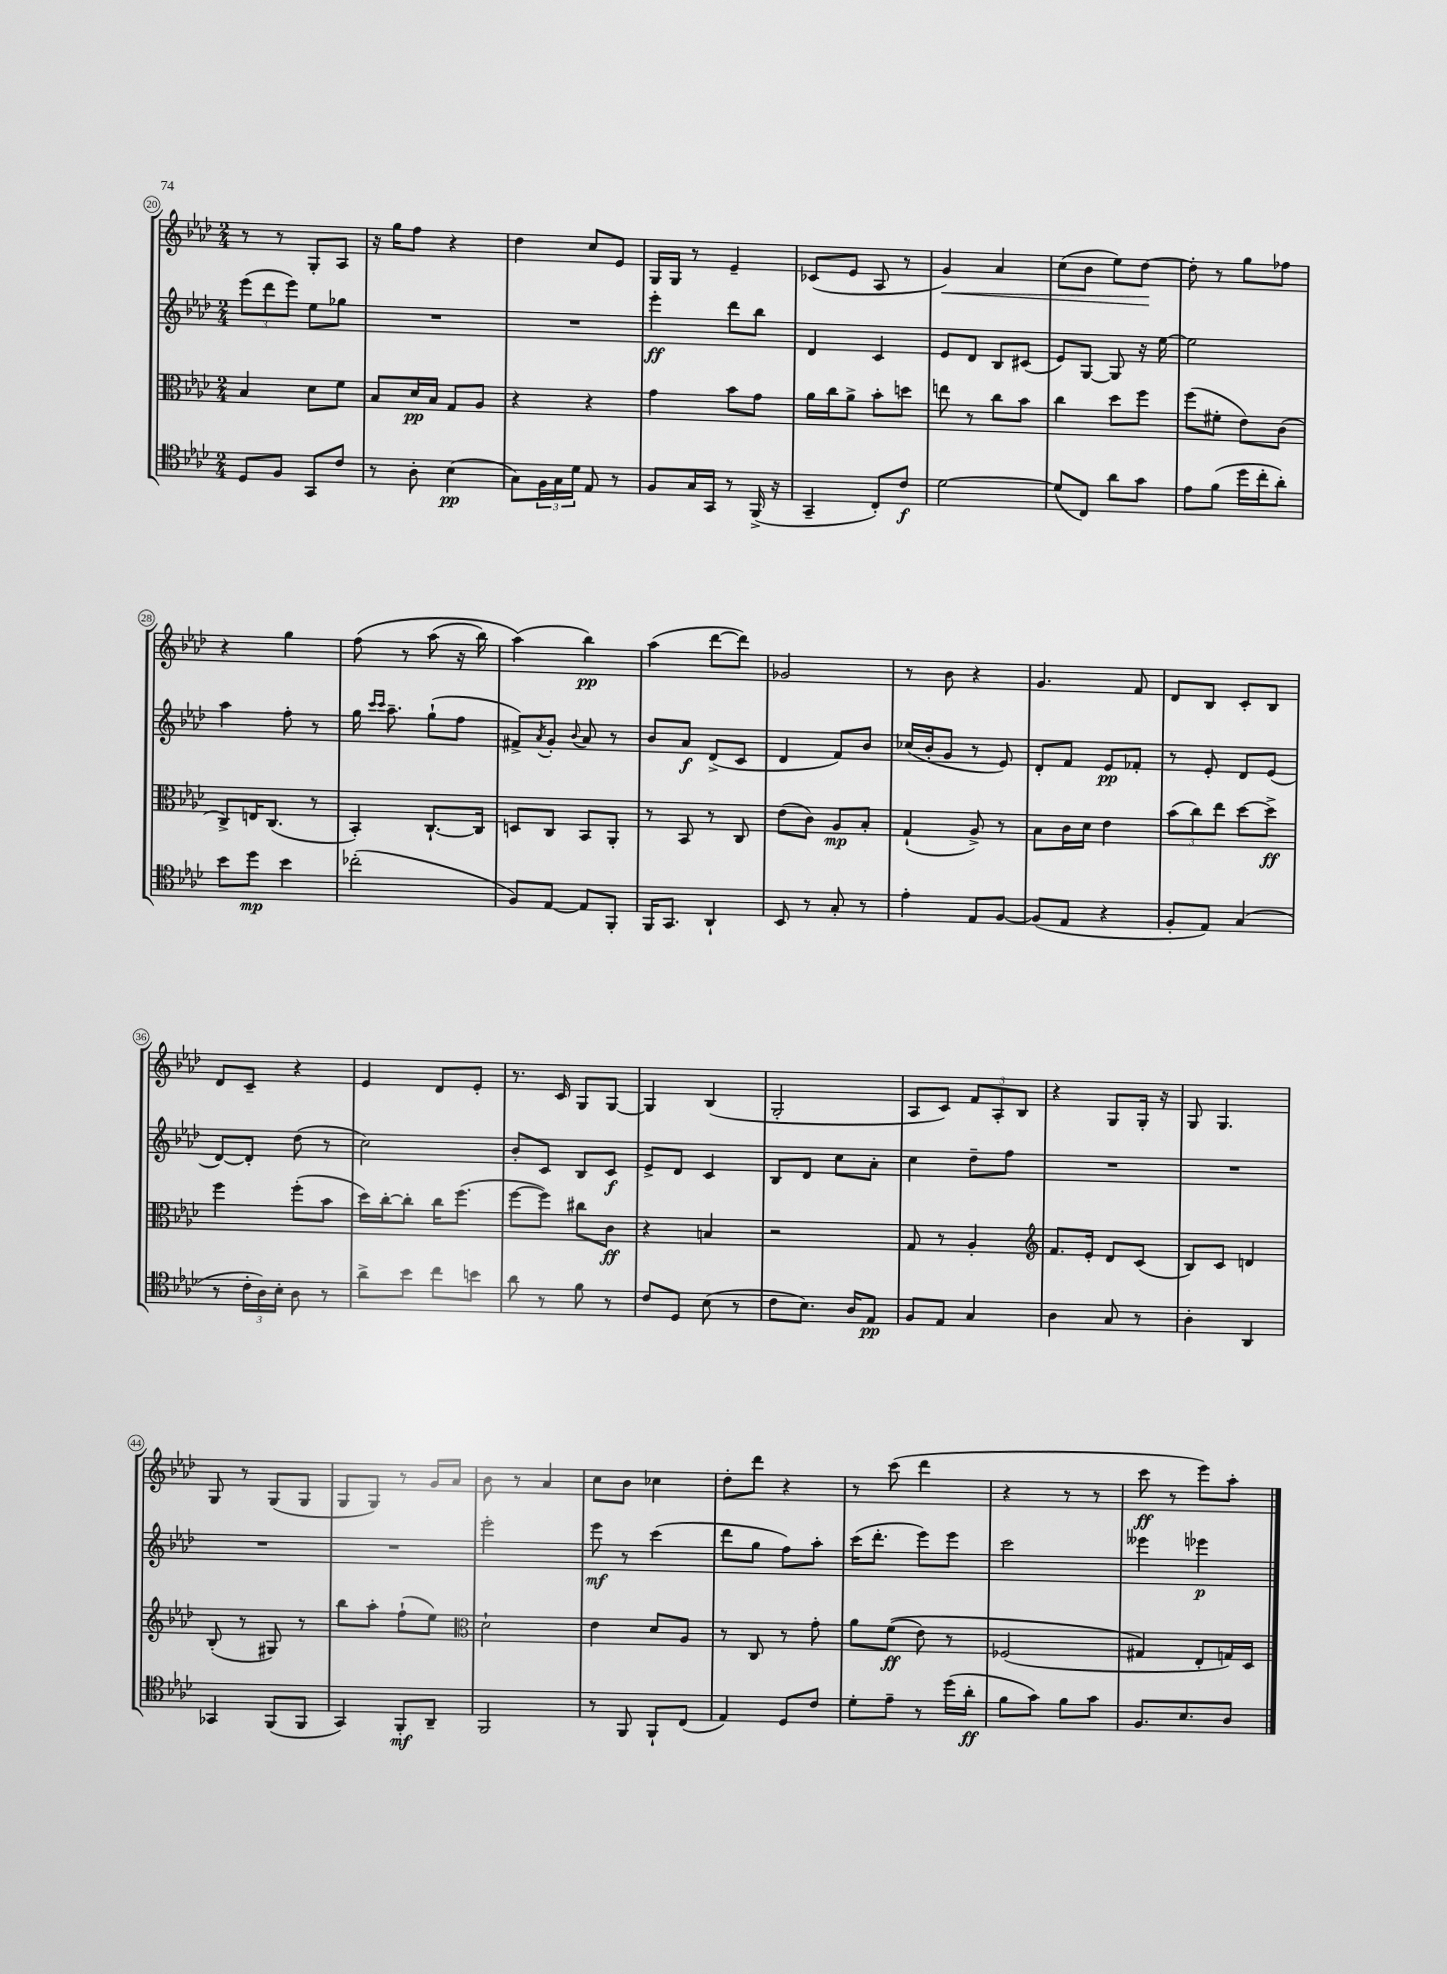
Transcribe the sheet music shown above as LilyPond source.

<<
\new StaffGroup <<
\new Staff = "s0" {
    \clef treble \key aes \major \numericTimeSignature \time 2/4
    r8 r8 g8-. aes8 |
    r16 g''16 f''8 r4 |
    des''4 c''8 ees'8 |
    g16 g16 r8 ees'4-- |
    ces'8( ees'8 aes8 r8 |
    g'4\<) aes'4 |
    c''8( bes'8 ees''8) des''8~\! |
    des''8-. r8 g''8 fes''8 |
    r4 g''4 |
    f''8\( r8 aes''8( r16 bes''16) |
    aes''4(\) bes''4\pp) |
    aes''4( des'''8~ des'''8) |
    ges'2 |
    r8 bes'8 r4 |
    g'4. f'8 |
    des'8 bes8 c'8-. bes8 |
    des'8 c'8-- r4 |
    ees'4 des'8 ees'8-. |
    r8. c'16 g8 g8~ |
    g4 bes4( |
    g2-. |
    aes8 c'8) \tuplet 3/2 { f'8 aes8-. bes8 } |
    r4 g8 g16-. r16 |
    g8 g4. |
    g8 r8 g8( g8 |
    g8 g8) r8 g'16 aes'16 |
    bes'8 r8 aes'4 |
    c''8 bes'8 ces''4 |
    des''8-. des'''8 r4 |
    r8 c'''8( des'''4 |
    r4 r8 r8 |
    c'''8\ff r8 ees'''8) aes''8-. \bar "|." |
}
\new Staff = "s1" {
    \clef treble \key aes \major \numericTimeSignature \time 2/4
    \tuplet 3/2 { ees'''8( des'''8 ees'''8) } ees''8 ges''8 |
    R2 |
    R2 |
    ees'''4-.\ff des'''8 bes''8 |
    des'4 c'4 |
    ees'8 des'8 bes8 cis'8( |
    ees'8) g8~ g8 r16 ees''16~ |
    ees''2 |
    aes''4 f''8-. r8 |
    g''16 \grace { c'''16 c'''16 } aes''8.-- g''8-!( f''8 |
    fis'8->) \acciaccatura { aes'8 } g'8-. \appoggiatura { bes'8 } aes'8 r8 |
    bes'8 aes'8\f des'8->( c'8 |
    des'4 f'8) bes'8 |
    ces''16( bes'16-. g'8 r8 ees'8) |
    des'8-. f'8 ees'8\pp fes'8-. |
    r8 ees'8-. des'8 ees'8( |
    des'8~) des'8-. des''8( r8 |
    c''2) |
    bes'8-. c'8 bes8 c'8\f |
    ees'8-> des'8 c'4 |
    bes8 des'8 c''8 aes'8-. |
    c''4 des''8-- f''8 |
    R2 |
    R2 |
    R2 |
    R2 |
    ees'''2-. |
    ees'''8\mf r8 c'''4( |
    des'''8 g''8 f''8) aes''8-. |
    c'''16( des'''8.-. ees'''8) ees'''8 |
    c'''2 |
    eeses'''4 ees'''4\p \bar "|." |
}
\new Staff = "s2" {
    \clef alto \key aes \major \numericTimeSignature \time 2/4
    bes4 des'8 f'8 |
    bes8 des'16\pp bes16 g8 aes8 |
    r4 r4 |
    g'4 bes'8 g'8 |
    aes'16 c''16 aes'8-> bes'8-. d''8 |
    e''8 r8 c''8 bes'8 |
    c''4 des''8 f''8 |
    f''8( fis'8-. ees'8) c'8( |
    c8->) e16 c8.( r8 |
    bes,4-.) c8.~-! c16 |
    d8 c8 bes,8 aes,8-. |
    r8 bes,8 r8 c8 |
    ees'8( c'8) aes8\mp bes8-. |
    g4-!( aes8->) r8 |
    bes8 c'16 des'16 ees'4 |
    \tuplet 3/2 { bes'8( c''8) ees''8 } des''8~ des''8->\ff |
    f''4 f''8-.( bes'8 |
    des''16) c''16~-. c''8-. c''16 f''8.( |
    f''8~ f''8) cis''8 c'8\ff |
    r4 b4 |
    r2 |
    g8 r8 aes4-. |
    \clef treble f'8. ees'16-. des'8 c'8( |
    bes8) c'8 d'4 |
    bes8-.( r8 gis8) r8 |
    bes''8 aes''8-. f''8-!( ees''8) |
    \clef alto des'2-! |
    ees'4 des'8 aes8 |
    r8 c8 r8 g'8-. |
    aes'8 f'8\ff(\( ees'8) r8 |
    fes2( |
    gis4\) ees8-. g16) des16 \bar "|." |
}
\new Staff = "s3" {
    \clef tenor \key aes \major \numericTimeSignature \time 2/4
    des8 f8 g,8 c'8 |
    r8 aes8-. bes4\pp( |
    g8) \tuplet 3/2 { f16 g16 des'16 } ees8 r8 |
    f8 g16 g,16 r8 f,16->( r16 |
    g,4-- c8-.) c'8\f |
    des'2~ |
    des'8( c8) aes'8 g'8 |
    ees'8 f'8( des''16 c''16-. aes'8-.) |
    bes'8 des''8\mp bes'4 |
    ces''2-.( |
    f8) ees8~ ees8 f,8-. |
    f,16 g,8. aes,4-! |
    bes,8 r8 g8-. r8 |
    ees'4-. ees8 f8~ |
    f8( ees8 r4 |
    f8-. ees8) g4( |
    r8 \tuplet 3/2 { c'16-. aes16) bes16-. } aes8 r8 |
    aes'8-> bes'8 c''8 b'8 |
    aes'8 r8 f'8 r8 |
    c'8 des8 bes8( r8 |
    c'8 bes8.) aes16 ees8\pp |
    f8 ees8 g4 |
    aes4 g8 r8 |
    aes4-. aes,4 |
    ges,4 f,8( f,8 |
    g,4) f,8-.\mf aes,8-- |
    f,2 |
    r8 f,8 f,8-! c8( |
    ees4) des8 c'8 |
    des'8-. ees'8-- r8 des''16( aes'16-.\ff |
    f'8 g'8) f'8 g'8 |
    f8. bes8. aes8 \bar "|." |
}
>>
>>
\layout { \context { \Score currentBarNumber = #20 \override BarNumber.stencil = #(make-stencil-circler 0.1 0.3 ly:text-interface::print) } }
